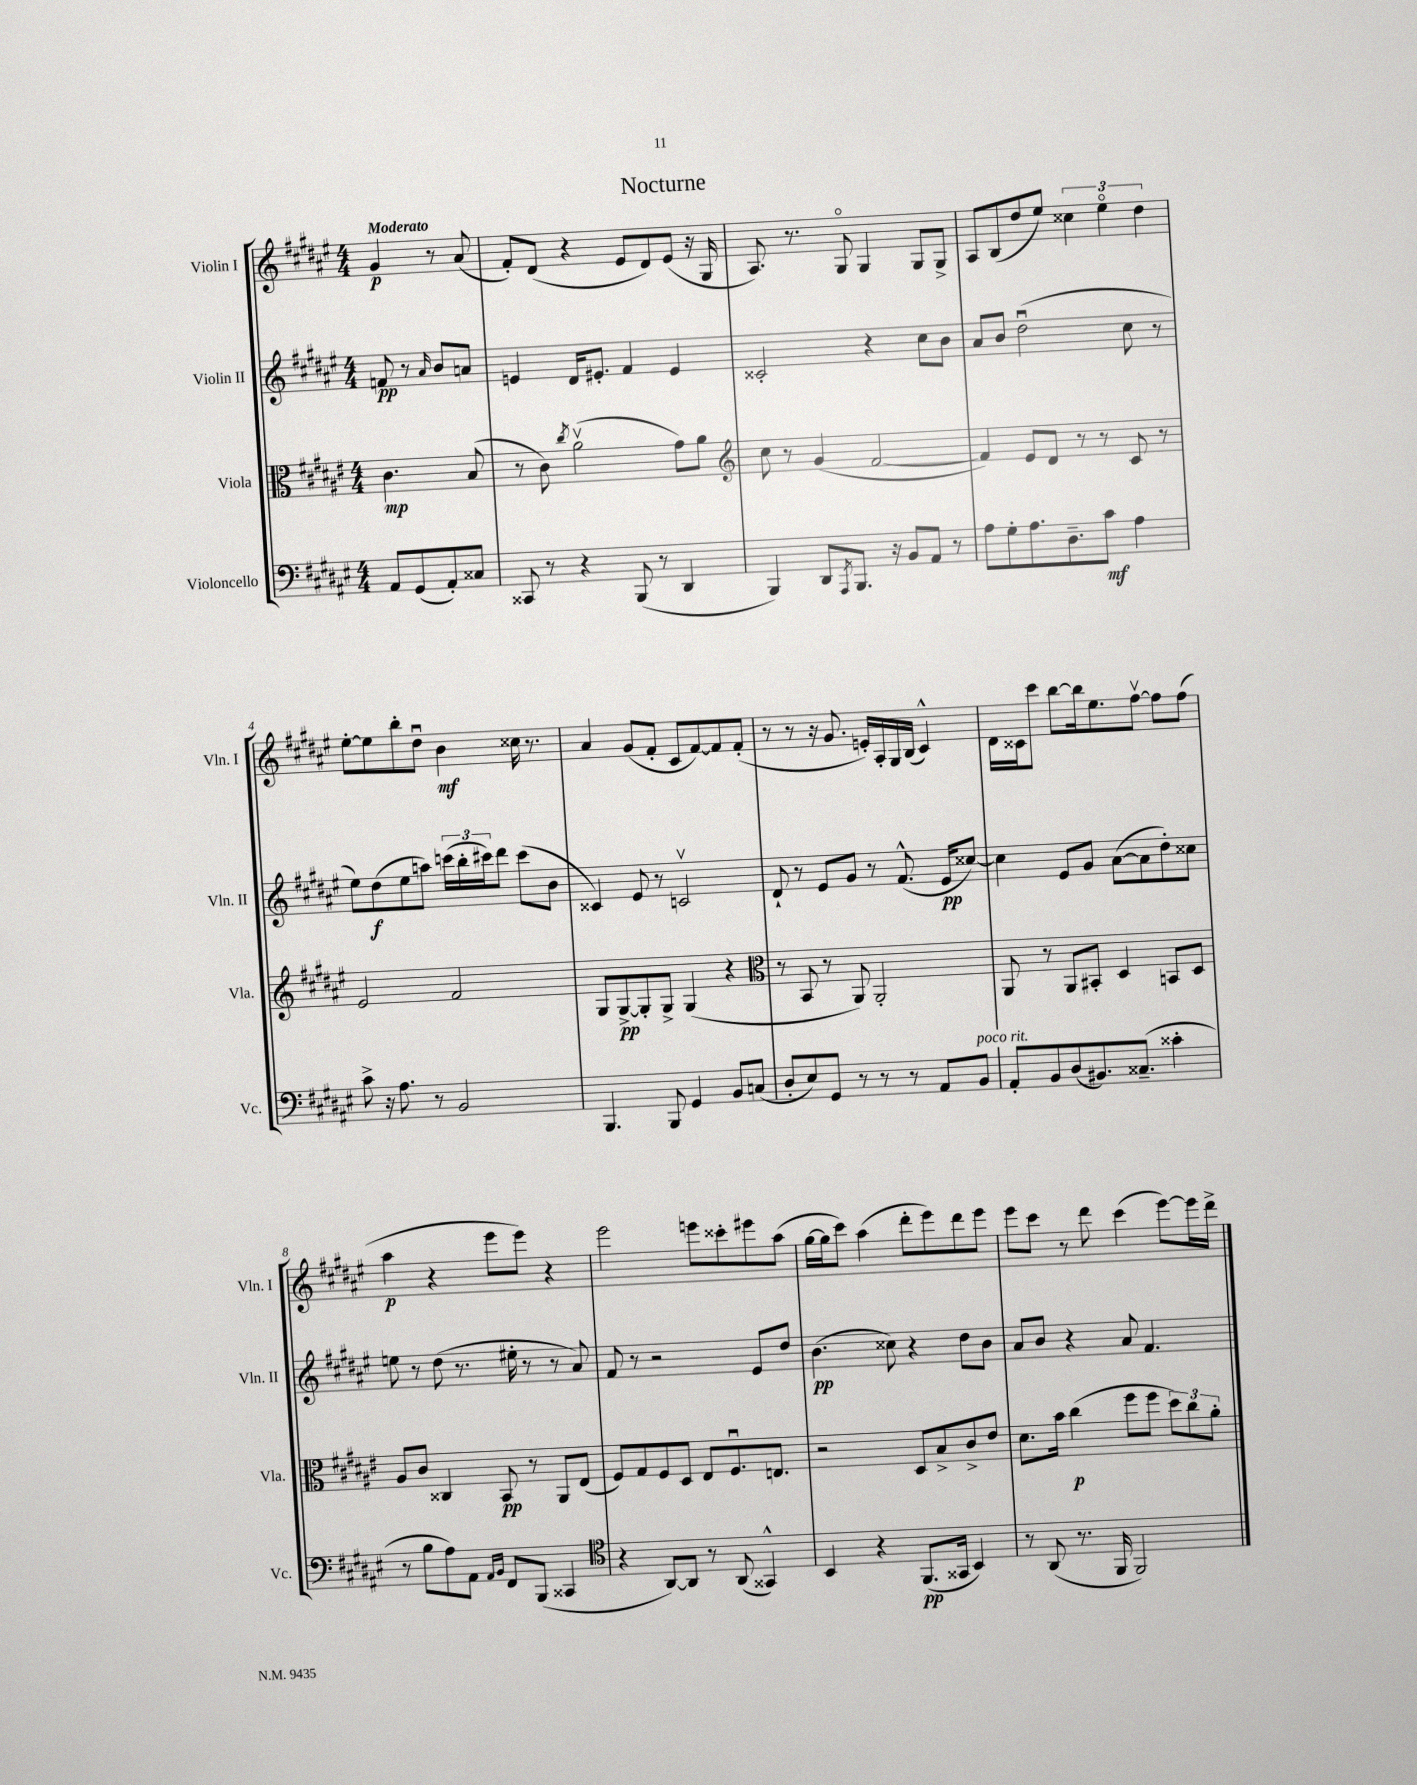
\header { title = "Nocturne" }
<<
\new StaffGroup <<
\new Staff = "s0" \with { instrumentName = "Violin I" shortInstrumentName = "Vln. I" } {
    \clef treble \key fis \major \numericTimeSignature \time 4/4 \partial 2 \tempo "Moderato"
    gis'4\p r8 ais'8( |
    fis'8-.) dis'8( r4 eis'8 dis'8) eis'8( r16 gis16 |
    ais8.) r8. gis8\flageolet gis4 gis8 gis8-> |
    ais8 b8( dis''8 eis''8) \tuplet 3/2 { cisis''4 eis''4\flageolet dis''4 } |
    eis''8~-. eis''8 b''8-. dis''8\downbow b'4\mf cisis''16 r8. |
    ais'4 gis'8( fis'8-. cis'8 fis'8~) fis'8 fis'8-.( |
    r8 r8 r16 gis'8. e'16-.) ais16-. gis16 b16( cis'4-^) |
    dis'16 cisis'16 cis'''8 b''8~ b''16 eis''8. fis''8~\upbow fis''8 fis''8( |
    ais''4\p r4 eis'''8 eis'''8) r4 |
    eis'''2 e'''8 cisis'''8-. eis'''8 ais''8( |
    gis''16~ gis''16 cis'''8) ais''4( dis'''8-. eis'''8) dis'''8 eis'''8 |
    eis'''8 cis'''8 r8 dis'''8 cis'''4( eis'''8~) eis'''16 dis'''16-> \bar "|." |
}
\new Staff = "s1" \with { instrumentName = "Violin II" shortInstrumentName = "Vln. II" } {
    \clef treble \key fis \major \numericTimeSignature \time 4/4 \partial 2
    f'8\pp r8 \grace { ais'16 } b'8 a'8 |
    e'4 dis'16 eis'8.-. fis'4 eis'4 |
    cisis'2-. r4 cis''8 b'8 |
    ais'8 b'8 dis''2\downbow( cis''8 r8 |
    eis''8) dis''8\f( eis''8 a''8) \tuplet 3/2 { c'''16( b''16-. cis'''16) } dis'''8 cis'''8( b'8 |
    cisis'4) eis'8 r8 c'2\upbow |
    dis'8-! r8 eis'8 gis'8 r8 fis'8.-^( eis'16\pp cisis''8~) |
    cisis''4 eis'8 gis'8 ais'8~( ais'8 dis''8-.) cisis''8 |
    e''8 r8 dis''8( r8. eis''16-. r8 r8 ais'8) |
    fis'8 r8 r2 eis'8 dis''8 |
    b'4.\pp( cisis''8) r4 dis''8 b'8 |
    ais'8 b'8 r4 ais'8 fis'4. \bar "|." |
}
\new Staff = "s2" \with { instrumentName = "Viola" shortInstrumentName = "Vla." } {
    \clef alto \key fis \major \numericTimeSignature \time 4/4 \partial 2
    cis'4.\mp b8( |
    r8 cis'8) \acciaccatura { cis''8 } ais'2\upbow( gis'8) ais'8 |
    \clef treble cis''8 r8 gis'4( fis'2~ |
    fis'4) eis'8 dis'8 r8 r8 cis'8 r8 |
    eis'2 fis'2 |
    gis8 gis8~->\pp gis8-. gis8-> gis4( r4 |
    \clef alto r8 b,8 r8 ais,8) ais,2-. |
    ais,8 r8 ais,8 bis,8-. dis4 b,8 dis8 |
    ais8 cis'8 cisis4 b,8\pp r8 ais,8 eis8( |
    fis8) gis8 fis8 dis8 eis8 fis8.\downbow e8. |
    r2 dis8 b8-> cis'8-> eis'8 |
    dis'8. b'16 cis''4\p( fis''8 fis''8 \tuplet 3/2 { dis''8) cis''8 ais'8-. } \bar "|." |
}
\new Staff = "s3" \with { instrumentName = "Violoncello" shortInstrumentName = "Vc." } {
    \clef bass \key fis \major \numericTimeSignature \time 4/4 \partial 2
    ais,8 gis,8( ais,8-.) cisis8 |
    cisis,8 r8 r4 b,,8( r8 dis,4 |
    b,,4) dis,8 \acciaccatura { ais,,8 } b,,8. r16 b,8 ais,8 r8 |
    ais8 gis8-. ais8. dis8.-- cis'8\mf ais4 |
    cis'8-> r16 ais8. r8 b,2 |
    b,,4. b,,8 gis,4 b,8 c8( |
    dis8-. eis8) gis,8 r8 r8 r8 ais,8 b,8^\markup { \italic "poco rit." } |
    ais,8-. b,8 dis8( bis,8.) cisis8.--( cisis'4-. |
    r8 b8 ais8) ais,8 \grace { ais,16 b,16 } fis,8 b,,8( cisis,4 |
    \clef tenor r4 ais,8~) ais,8 r8 ais,8( gisis,4-^) |
    b,4 r4 fis,8.\pp( gisis,16 b,4) |
    r8 ais,8( r8. fis,16 fis,2) \bar "|." |
}
>>
>>
